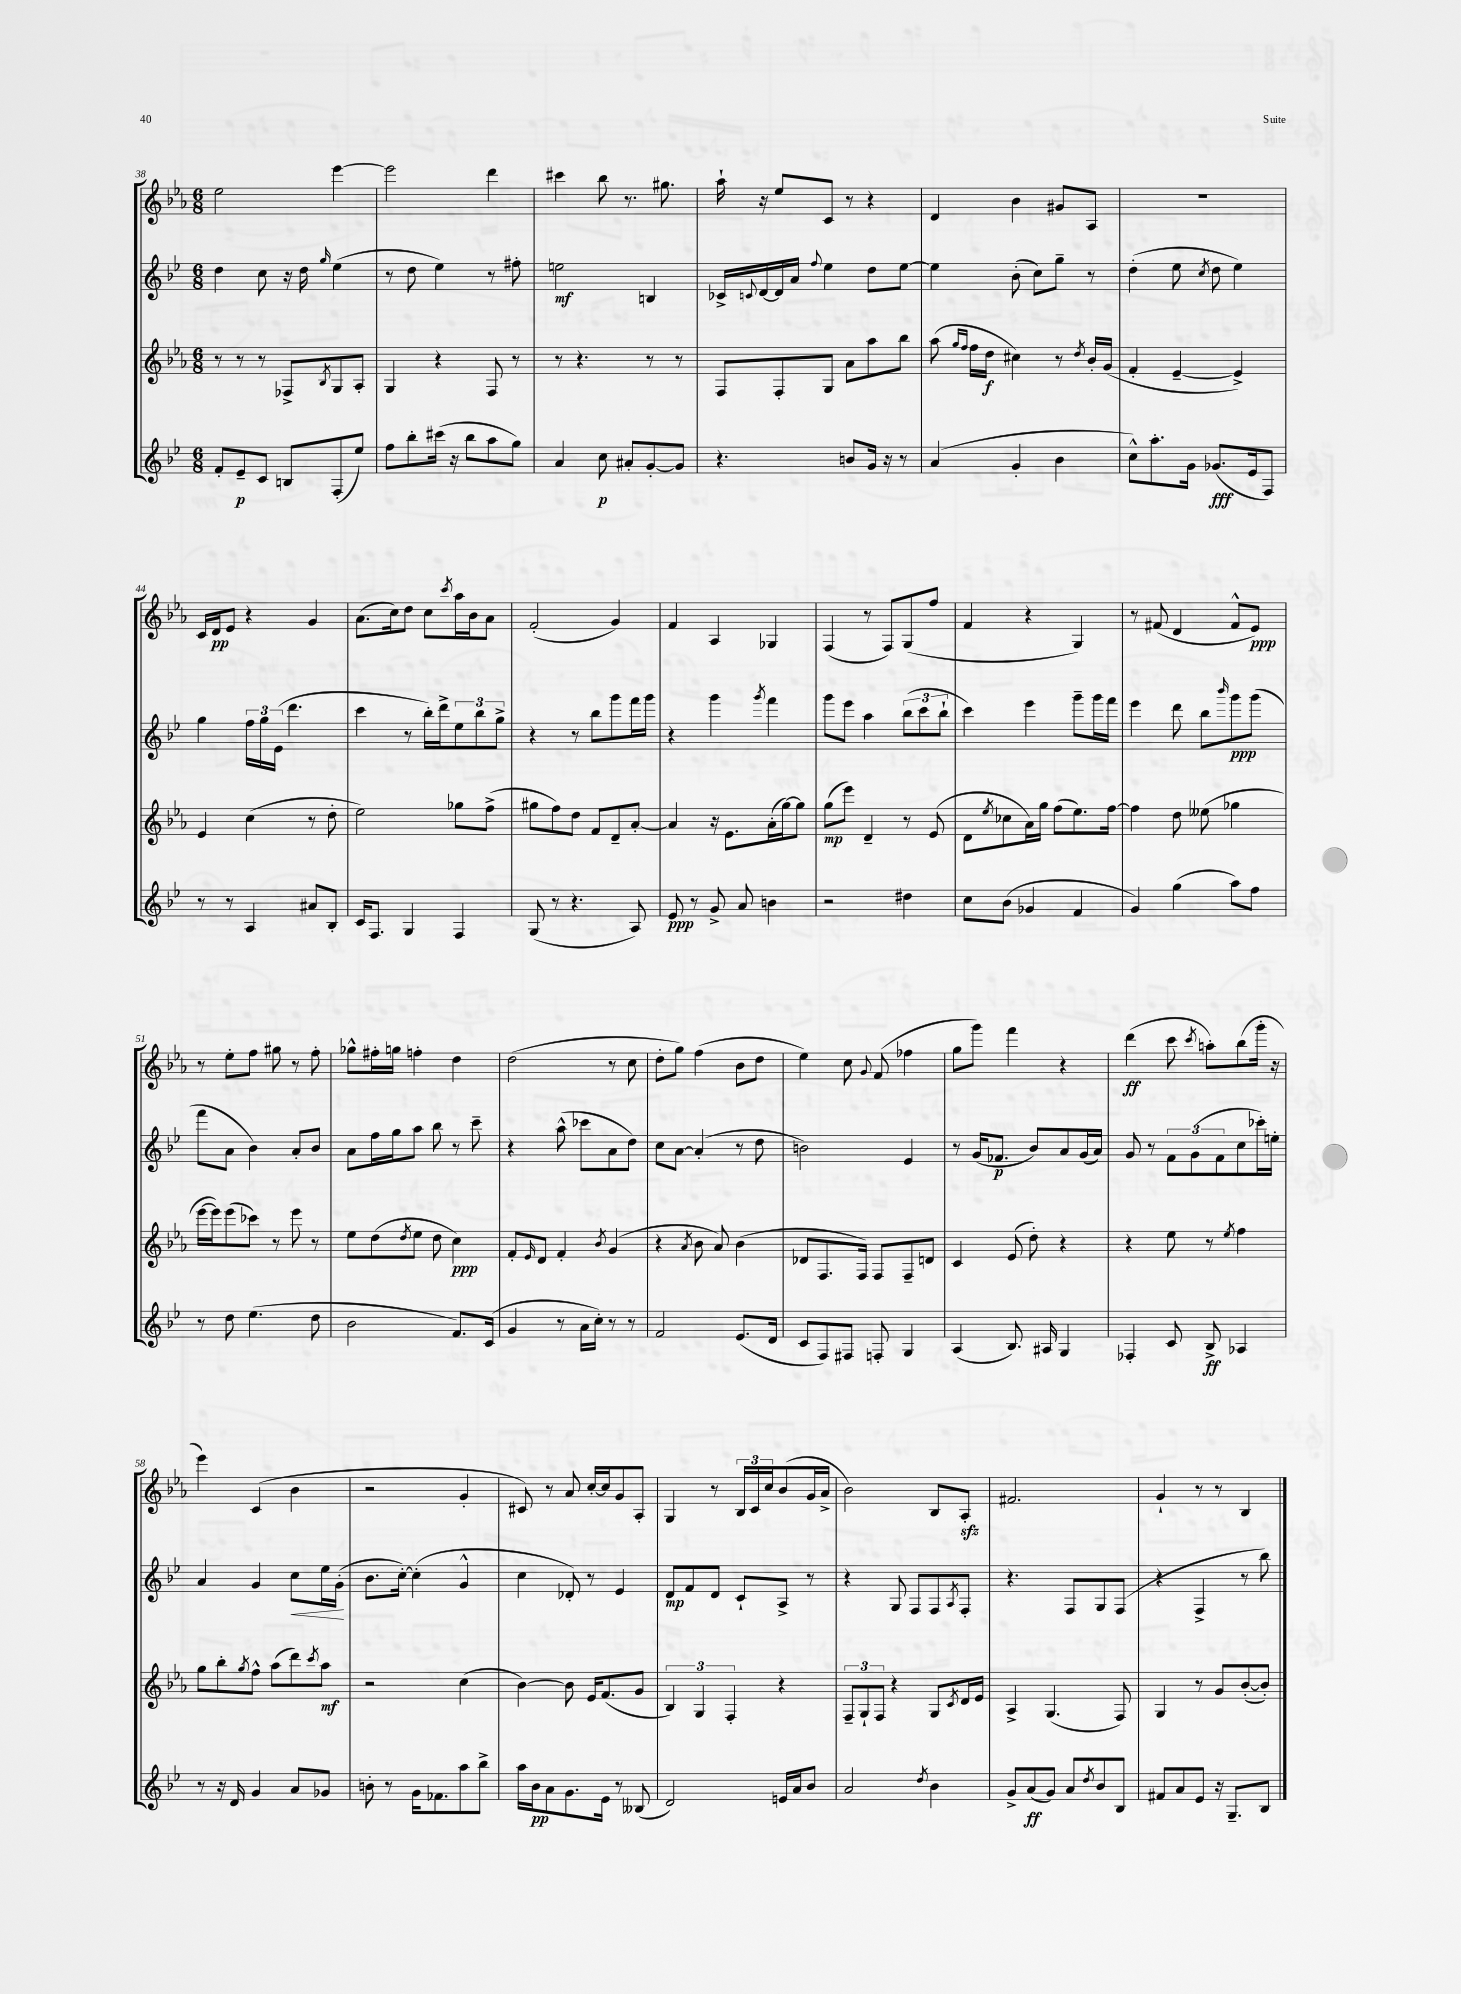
<<
\new StaffGroup <<
\new Staff = "s0" {
    \clef treble \key ees \major \numericTimeSignature \time 6/8
    ees''2 ees'''4~ |
    ees'''2 d'''4 |
    cis'''4 bes''8 r8. gis''8. |
    aes''16-! r16 ees''8 c'8 r8 r4 |
    d'4 bes'4 gis'8 aes8 |
    R2. |
    c'16 d'16\pp ees'8 r4 g'4 |
    aes'8.( c''16) d''8 c''8 \acciaccatura { c'''8 } aes''16 bes'16 aes'8 |
    f'2-.( g'4) |
    f'4 aes4 ges4 |
    f4( r8 f8) g8( f''8 |
    f'4 r4 g4) |
    r8 fis'8( d'4 fis'8-^ ees'8\ppp) |
    r8 ees''8-. f''8 gis''8 r8 f''8-. |
    ges''8-^ fis''16-. g''16 f''4-. d''4 |
    d''2( r8 c''8 |
    d''8-. g''8) f''4( bes'8 d''8 |
    ees''4) c''8 \appoggiatura { g'8 } f'8( fes''4 |
    g''8 g'''8) f'''4 r4 |
    d'''4\ff( c'''8 \acciaccatura { c'''8 } a''8-.) bes''8( g'''16-. r16 |
    ees'''4) c'4( bes'4 |
    r2 g'4-. |
    cis'8) r8 aes'8 c''16~-. c''16 g'8 aes8-. |
    g4 r8 \tuplet 3/2 { bes16 c'16 c''16 } bes'8( g'16 aes'16-> |
    bes'2) bes8 aes8-.\sfz |
    fis'2. |
    g'4-! r8 r8 bes4 \bar "|." |
}
\new Staff = "s1" {
    \clef treble \key bes \major \numericTimeSignature \time 6/8
    d''4 c''8 r16 d''16 \grace { g''16 } ees''4( |
    r8 d''8 ees''4) r8 fis''8-. |
    e''2\mf b4 |
    ces'16-> \appoggiatura { c'8 } d'16~ d'16 a'16 \appoggiatura { f''8 } ees''4 d''8 ees''8~ |
    ees''4 bes'8-.( c''8) g''8-- r8 |
    d''4-.( ees''8 \acciaccatura { c''8 } d''8 ees''4) |
    g''4 \tuplet 3/2 { f''16 g''16 ees'16( } d'''4. |
    c'''4 r8 bes''16-.) d'''16-> \tuplet 3/2 { ees''8 bes''8 g''8-> } |
    r4 r8 bes''8 g'''8 f'''16 g'''16 |
    r4 g'''4 \acciaccatura { g'''8 } f'''4 |
    g'''8 ees'''8 a''4 \tuplet 3/2 { bes''8( c'''8 bes''8-! } |
    c'''4) ees'''4 g'''8-- g'''16 f'''16 |
    ees'''4 d'''8 bes''8 \grace { bes'''16 } g'''8\ppp g'''8( |
    f'''8 a'8 bes'4) a'8-. bes'8 |
    a'8 f''16 g''16 a''8 bes''8 r8 c'''8-- |
    r4 a''8-^( ces'''8 a'8 d''8) |
    c''8 a'8~ a'4-.( r8 d''8 |
    b'2) ees'4 |
    r8 g'16( fes'8.\p bes'8) a'8 g'16( a'16) |
    g'8 r8 \tuplet 3/2 { f'8 g'8( f'8 } c''8 ces'''16-.) e''16-. |
    a'4 g'4 c''8\< ees''16 g'16-.\!( |
    bes'8. c''16~-.) c''4-.( g'4-^ |
    c''4 des'8-.) r8 ees'4 |
    d'8\mp f'8 d'8 c'8-! a8-> r8 |
    r4 g8 f8 f8 \acciaccatura { a8 } f8-. |
    r4. f8 g8 f8( |
    r4 f4-> r8 bes''8) \bar "|." |
}
\new Staff = "s2" {
    \clef treble \key ees \major \numericTimeSignature \time 6/8
    r8 r8 r8 fes8-> \acciaccatura { bes8 } g8 aes8-. |
    g4 r4 f8 r8 |
    r8 r4. r8 r8 |
    f8 f8-. g8 aes'8 aes''8 bes''8 |
    aes''8( \grace { g''16 f''16 } f''16 d''16\f cis''4) r8 \acciaccatura { d''8 } bes'16-. g'16( |
    f'4-. ees'4~-- ees'4->) |
    ees'4 c''4( r8 d''8-. |
    ees''2) ges''8 f''8->( |
    gis''8 f''8) d''8 f'8 d'8-- aes'8~-. |
    aes'4 r16 ees'8. aes'16-.( g''16~) g''8 |
    g''8\mp( ees'''8) d'4-- r8 ees'8( |
    d'8 \acciaccatura { ees''8 } ces''8 aes'16) g''16 f''8( ees''8.) f''16~ |
    f''4 d''8 eeses''8( ges''4 |
    ees'''16~ ees'''16) ees'''8( ces'''8) r8 ees'''8 r8 |
    ees''8 d''8( \acciaccatura { d''8 } ees''8 d''8 c''4\ppp) |
    f'8-. \grace { ees'16 } d'8 f'4-. \acciaccatura { bes'8 } g'4( |
    r4 \acciaccatura { aes'8 } bes'8 aes'8) bes'4( |
    des'8 f8. f16) f8 f8-- d'8 |
    c'4 ees'8( d''8-.) r4 |
    r4 ees''8 r8 \acciaccatura { ees''8 } f''4 |
    g''8 bes''8-. \acciaccatura { g''8 } f''8-^ aes''8( d'''8) \acciaccatura { c'''8 } aes''8\mf |
    r2 c''4( |
    bes'4~) bes'8 ees'16 f'8.( g'8 |
    \tuplet 3/2 { bes4) g4 f4-. } r4 |
    \tuplet 3/2 { f8-- g8-! f8 } r4 g8 \acciaccatura { c'8 } d'16 ees'16 |
    aes4-> g4.( f8) |
    g4 r8 g'8 bes'8~-.( bes'8-.) \bar "|." |
}
\new Staff = "s3" {
    \clef treble \key bes \major \numericTimeSignature \time 6/8
    f'8-. ees'8--\p c'8 b8 f8-.( ees''8) |
    f''8 bes''8-. cis'''16( r16 bes''8 a''8 g''8) |
    a'4 c''8\p ais'8-. g'8~-. g'8 |
    r4. b'8 g'16 r16 r8 |
    a'4( g'4-. bes'4 |
    c''8-^) a''8.-. g'16 ges'8.\fff( ees'16 f8) |
    r8 r8 a4 ais'8 bes8-. |
    c'16 f8. g4 f4 |
    g8( r8 r4. a8) |
    ees'8\ppp r8 g'8-> a'8 b'4 |
    r2 dis''4 |
    c''8 bes'8( ges'4 f'4 |
    g'4) g''4( a''8) f''8 |
    r8 d''8 ees''4.( d''8 |
    bes'2 f'8.) c'16( |
    g'4 r8 a'16 c''16-.) r8 r8 |
    f'2 ees'8.( d'16 |
    c'8 f8) fis8 f8-. g4 |
    a4( bes8.) ais16 g4 |
    fes4-. c'8 bes8->\ff aes4 |
    r8 r16 d'16 g'4 a'8 ges'8 |
    b'8-. r8 g'16 fes'8. a''8 bes''8-> |
    a''16 bes'16\pp a'8 g'8. ees'16 r8 beses8( |
    d'2) e'16 a'16 bes'8 |
    a'2 \acciaccatura { d''8 } bes'4 |
    g'8-> a'8\ff( g'8) a'8 \acciaccatura { d''8 } bes'8 bes8 |
    fis'8 a'8 ees'8 r16 g8.-- bes8 \bar "|." |
}
>>
>>
\layout { \context { \Score currentBarNumber = #38 } }
